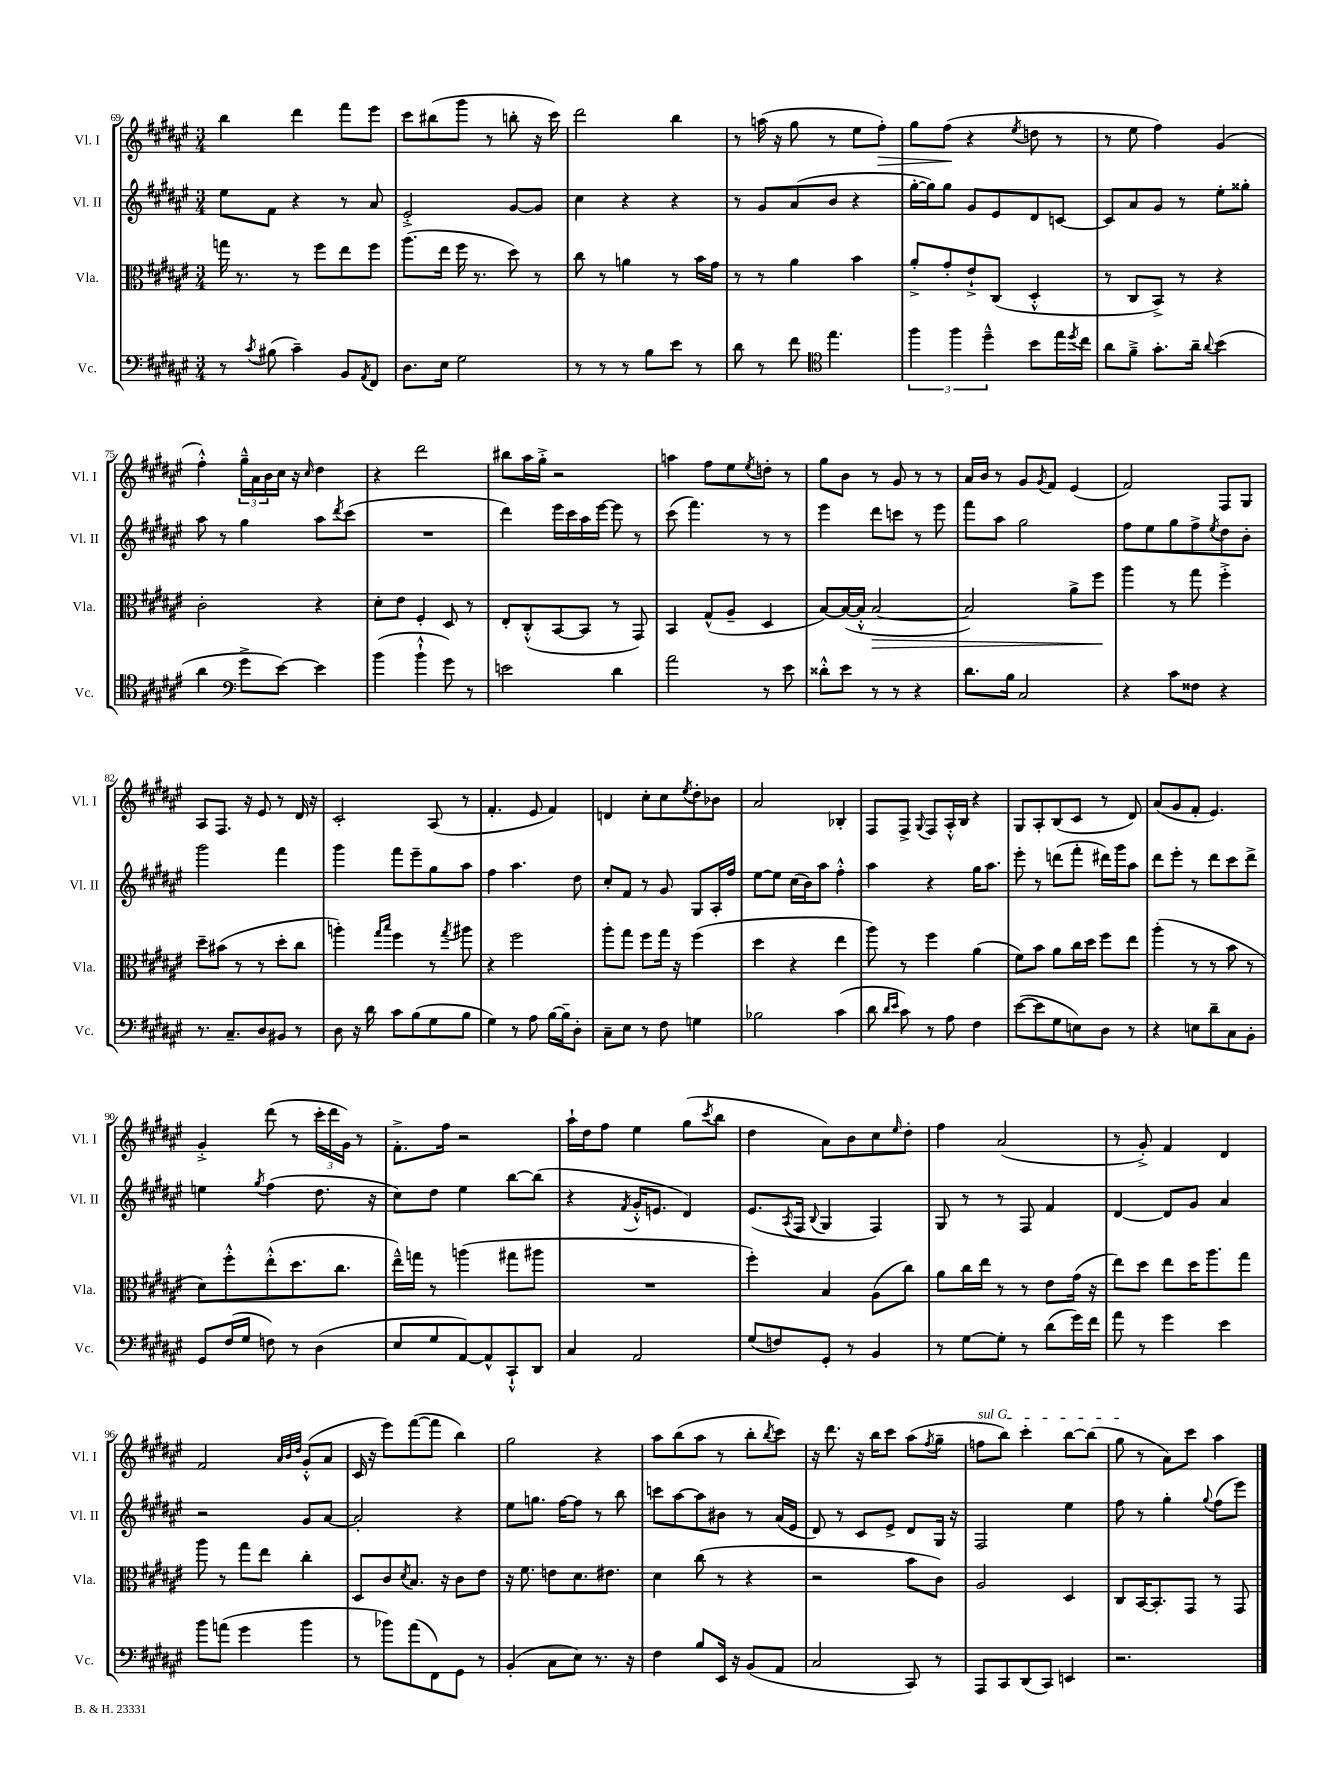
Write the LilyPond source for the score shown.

<<
\new StaffGroup <<
\new Staff = "s0" \with { instrumentName = "Vl. I" shortInstrumentName = "Vl. I" } {
    \clef treble \key fis \major \numericTimeSignature \time 3/4
    b''4 dis'''4 fis'''8 eis'''8 |
    cis'''8 bis''8( gis'''8 r8 b''8-. r16 cis'''16) |
    dis'''2 b''4 |
    r8 a''16( r16 gis''8 r8 eis''8 fis''8-.\>) |
    gis''8 fis''8\!( r4 \acciaccatura { eis''8 } d''8 r8 |
    r8 eis''8 fis''4) gis'4( |
    fis''4-.-^) \tuplet 3/2 { gis''16---^ ais'16 b'16 } cis''16 r16 \grace { cis''16 } dis''4 |
    r4 dis'''2 |
    bis''8 ais''16 gis''16-.-> r2 |
    a''4 fis''8 eis''8 \acciaccatura { eis''8 } d''8-. r8 |
    gis''8 b'8 r8 gis'8 r8 r8 |
    ais'16 b'16 r8 gis'8 \acciaccatura { gis'8 } fis'8 eis'4( |
    fis'2) fis8 gis8 |
    ais8 fis8. r16 eis'8 r8 dis'16 r16 |
    cis'2-. ais8( r8 |
    fis'4.-. eis'8 fis'4) |
    d'4 cis''8-. cis''8 \acciaccatura { eis''8 } dis''8-. bes'8 |
    ais'2 bes4-. |
    fis8 fis8-> \appoggiatura { gis8 } fis8 ais16-.-^ b16 r4 |
    gis8 ais8-. b8( cis'8 r8 dis'8) |
    ais'8( gis'8 fis'8-. eis'4.) |
    gis'4-.-> dis'''8( r8 \tuplet 3/2 { cis'''16-. dis'''16 gis'16) } r8 |
    fis'8.-.-> fis''16 r2 |
    ais''16-! dis''16 fis''8 eis''4 gis''8( \acciaccatura { cis'''8 } b''8 |
    dis''4 ais'8) b'8 cis''8 \grace { eis''16 } dis''8-. |
    fis''4 ais'2( |
    r8 gis'8-.->) fis'4 dis'4 |
    fis'2 \grace { ais'32 b'32 dis''32 } gis'8-.-^( ais'8 |
    cis'16 r16 eis'''8) fis'''8~( fis'''8 b''4) |
    gis''2 r4 |
    ais''8 b''8( ais''8 r8 b''8-. \acciaccatura { b''8 } cis'''8) |
    r16 dis'''8. r16 b''16 cis'''8 ais''8( \acciaccatura { fis''8 } gis''8-- |
    \once \override TextSpanner.bound-details.left.text = \markup { \italic "sul G" } f''8\startTextSpan b''8) cis'''4-. b''8~ b''8( |
    gis''8\stopTextSpan r8 ais'8) cis'''8 ais''4 \bar "|." |
}
\new Staff = "s1" \with { instrumentName = "Vl. II" shortInstrumentName = "Vl. II" } {
    \clef treble \key fis \major \numericTimeSignature \time 3/4
    eis''8 fis'8 r4 r8 ais'8 |
    eis'2-.-> gis'8~ gis'8 |
    cis''4 r4 r4 |
    r8 gis'8 ais'8( b'8 r4 |
    gis''16~-. gis''16) gis''8 gis'8 eis'8 dis'8 c'8~ |
    c'8 ais'8 gis'8 r8 eis''8-. gisis''8-. |
    ais''8 r8 gis''4 ais''8 \acciaccatura { dis'''8 } cis'''8( |
    R2. |
    dis'''4) eis'''16 cis'''16 ais''16 eis'''16~ eis'''8 r8 |
    cis'''8( fis'''4.) r8 r8 |
    eis'''4 dis'''8 c'''8 r8 eis'''8 |
    fis'''8 ais''8 gis''2 |
    fis''8 eis''8 gis''8 fis''8-> \acciaccatura { eis''8 } dis''8 b'8-. |
    gis'''2 fis'''4 |
    gis'''4 fis'''8 eis'''8-- gis''8 ais''8 |
    fis''4 ais''4. dis''8 |
    cis''8-. fis'8 r8 gis'8 gis8 ais16-. fis''16 |
    eis''8~ eis''8 cis''16( b'16) ais''8 fis''4-.-^ |
    ais''4 r4 gis''16 ais''8. |
    eis'''8-. r8 d'''8( fis'''8-. dis'''16) gis'''16 ais''8 |
    dis'''8 eis'''8-. r8 dis'''8 cis'''8 dis'''8-> |
    e''4 \acciaccatura { gis''8 } fis''4( dis''8. r16 |
    cis''8) dis''8 eis''4 b''8~ b''8( |
    r4 \acciaccatura { fis'8 } gis'16-.-^ e'8. dis'4) |
    eis'8.( \acciaccatura { ais8 } fis16 \appoggiatura { b8 } gis4 fis4) |
    gis8 r8 r8 fis8 fis'4 |
    dis'4~ dis'8 gis'8 ais'4 |
    r2 gis'8 ais'8~ |
    ais'2-. r4 |
    eis''8 g''8. fis''16~ fis''8 r8 b''8 |
    c'''8 ais''8~ ais''8 bis'8 r8 ais'16( eis'16 |
    dis'8) r8 cis'8 eis'8-> dis'8 gis16 r16 |
    fis2 eis''4 |
    fis''8 r8 gis''4-. \appoggiatura { gis''8 } fis''8( eis'''8) \bar "|." |
}
\new Staff = "s2" \with { instrumentName = "Vla." shortInstrumentName = "Vla." } {
    \clef alto \key fis \major \numericTimeSignature \time 3/4
    g''16 r8. r8 fis''8 eis''8 fis''8 |
    ais''8.( eis''16 fis''16 r8. dis''8) r8 |
    cis''8 r8 a'4 r8 b'16 gis'16 |
    r8 r8 ais'4 b'4 |
    ais'8-.-> gis'8-. eis'8-!-> cis8( dis4-.-^ |
    r8 cis8 b,8->) r8 r4 |
    cis'2-. r4 |
    dis'8-. eis'8 fis4-. dis8 r8 |
    eis8-. cis8-.-^( b,8~ b,8 r8 gis,8) |
    b,4 gis8-^( ais8-- dis4 |
    b8~) b16~( b16-.-^ b2~\> |
    b2) ais'8-> fis''8\! |
    ais''4 r8 gis''8 fis''4-.-> |
    dis''8-- bis'8( r8 r8 dis''8-. cis''8 |
    a''4-.) \grace { gis''16 b''16 } fis''4 r8 \acciaccatura { gis''8 } ais''8 |
    r4 fis''2 |
    ais''8-. gis''8 fis''8 gis''16 r16 fis''4( |
    dis''4 r4 eis''4 |
    ais''8) r8 fis''4 ais'4( |
    fis'8) b'8 ais'8 cis''16 dis''16 fis''8 eis''8 |
    ais''4-.( r8 r8 b'8 r8 |
    dis'8) fis''8-.-^ eis''8-.-^( dis''8. cis''8. |
    eis''16---^) g''16 r8 a''4( gis''8 ais''8 |
    R2. |
    fis''4-.) b4 ais8( cis''8) |
    ais'8 cis''16 eis''16 r8 r8 eis'8 gis'16( r16 |
    eis''8) dis''8 eis''8 dis''16 ais''8. gis''8 |
    ais''8 r8 gis''8 eis''8 cis''4-. |
    dis8 cis'8 \acciaccatura { dis'8 } b8. r16 cis'8 eis'8 |
    r16 fis'8. e'8 dis'8. eis'8. |
    dis'4 cis''8( r8 r4 |
    r2 b'8 cis'8) |
    ais2 dis4 |
    cis8 b,16~ b,8.-. gis,8 r8 gis,8 \bar "|." |
}
\new Staff = "s3" \with { instrumentName = "Vc." shortInstrumentName = "Vc." } {
    \clef bass \key fis \major \numericTimeSignature \time 3/4
    r8 \acciaccatura { cis'8 } bis8( cis'4--) b,8 \acciaccatura { ais,8 } fis,8 |
    dis8. eis16 gis2 |
    r8 r8 r8 b8 eis'8 r8 |
    dis'8 r8 fis'8 \clef tenor eis''4. |
    \tuplet 3/2 { fis''4 fis''4 dis''4---^ } b'8 eis''16 \acciaccatura { dis''8 } cis''16 |
    ais'8 fis'8---> gis'8.-. ais'16-- \appoggiatura { ais'8 } b'4( |
    ais'4 \clef bass gis'8-> eis'8~) eis'4 |
    b'4( b'4-!-^ gis'8) r8 |
    e'2 dis'4 |
    ais'2 r8 eis'8 |
    disis'8-.-^ eis'8 r8 r8 r4 |
    dis'8. b16 cis2 |
    r4 cis'8 fisis8 r4 |
    r8. cis8.-- dis8 bis,8 r8 |
    dis8 r16 dis'16 cis'8 b8( gis8 b8 |
    gis4) r8 ais8 b16~ b16-- dis8-. |
    cis8-- eis8 r8 fis8 g4 |
    bes2 cis'4( |
    dis'8 \grace { dis'16 eis'16 } cis'8) r8 ais8 fis4 |
    eis'8~( eis'8 gis8 e8) dis8 r8 |
    r4 e8 dis'8-- cis8 b,8-. |
    gis,8 fis16( gis16 f8) r8 dis4( |
    eis8 gis8 ais,8~) ais,8-^ cis,8-!-^ dis,8 |
    cis4 ais,2 |
    gis8( f8) gis,8-. r8 b,4 |
    r8 gis8~ gis8-. r8 dis'8( gis'16) fis'16 |
    ais'8 r8 gis'4 eis'4 |
    b'8 a'8( gis'4 b'4 |
    r8 bes'8) ais'8( fis,8) gis,8 r8 |
    b,4-.( cis8 eis8) r8. r16 |
    fis4 b8 eis,16 r16 b,8( ais,8 |
    cis2 cis,8) r8 |
    ais,,8 cis,8 dis,8( cis,8) e,4 |
    r2. \bar "|." |
}
>>
>>
\layout { \context { \Score currentBarNumber = #69 } }
